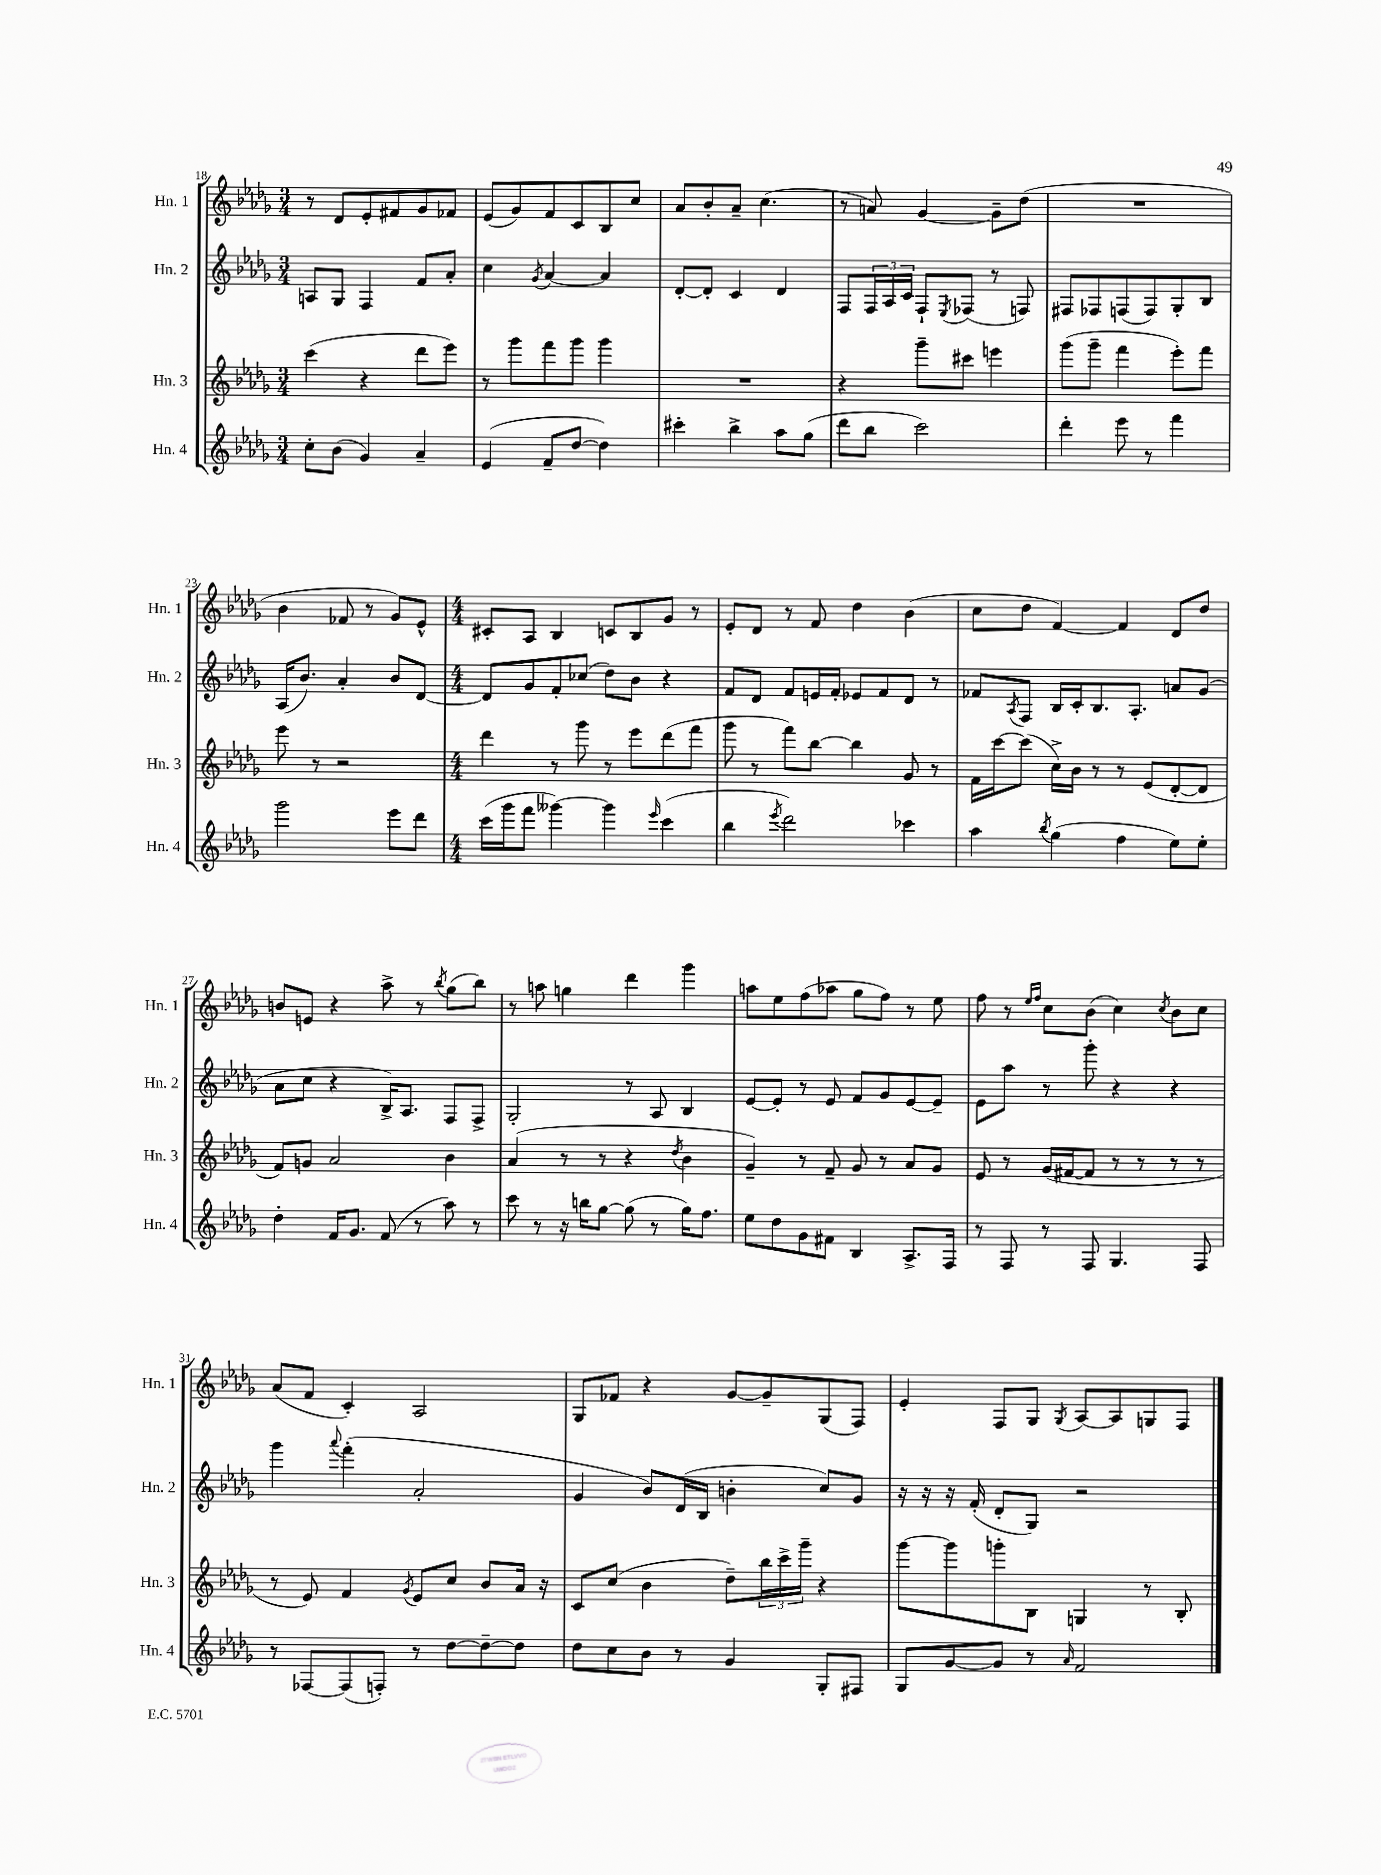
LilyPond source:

<<
\new StaffGroup <<
\new Staff = "s0" \with { instrumentName = "Hn. 1" shortInstrumentName = "Hn. 1" } {
    \clef treble \key des \major \numericTimeSignature \time 3/4
    r8 des'8 ees'8-. fis'8 ges'8 fes'8 |
    ees'8( ges'8) f'8 c'8 bes8 c''8 |
    aes'8 bes'8-. aes'8-- c''4.( |
    r8 a'8) ges'4~ ges'8-- des''8( |
    R2. |
    bes'4 fes'8 r8 ges'8) ees'8-^ |
    \numericTimeSignature \time 4/4 cis'8-. aes8 bes4 c'8 bes8 ges'8 r8 |
    ees'8-. des'8 r8 f'8 des''4 bes'4( |
    c''8 des''8 f'4~) f'4 des'8 des''8 |
    b'8 e'8 r4 aes''8-> r8 \acciaccatura { bes''8 } ges''8( bes''8) |
    r8 a''8 g''4 des'''4 ges'''4 |
    a''8 ees''8 f''8( aes''8 ges''8 f''8) r8 ees''8 |
    f''8 r8 \grace { ees''16 f''16 } c''8 bes'8( c''4) \acciaccatura { c''8 } bes'8 c''8 |
    aes'8( f'8 c'4-.) aes2 |
    ges8 fes'8 r4 ges'8~ ges'8-- ges8( f8) |
    ees'4-. f8 ges8 \acciaccatura { ges8 } aes8~ aes8 g8 f8 \bar "|." |
}
\new Staff = "s1" \with { instrumentName = "Hn. 2" shortInstrumentName = "Hn. 2" } {
    \clef treble \key des \major \numericTimeSignature \time 3/4
    a8 ges8 f4 f'8 aes'8-. |
    c''4 \acciaccatura { ges'8 } aes'4~ aes'4 |
    des'8~-. des'8-. c'4 des'4 |
    f8 \tuplet 3/2 { f16 aes16 c'16 } f8-! \acciaccatura { ees8 } fes8( r8 f8) |
    fis8 fes8 f8( f8) ges8-. bes8 |
    aes16( bes'8.) aes'4-. bes'8 des'8~ |
    \numericTimeSignature \time 4/4 des'8 ges'8 f'8-. ces''8( des''8) bes'8 r4 |
    f'8 des'8 f'8 e'16 f'16-. ees'8 f'8 des'8 r8 |
    fes'8 \acciaccatura { aes8 } f8 bes16 c'16-. bes8. aes8.-. a'8 ges'8( |
    aes'8 c''8 r4 bes16->) aes8. f8 f8-> |
    ges2-. r8 aes8 bes4 |
    ees'8~ ees'8-. r8 ees'8 f'8 ges'8 ees'8~ ees'8-- |
    ees'8 aes''8 r8 ges'''8-. r4 r4 |
    ges'''4 \appoggiatura { aes'''8 } f'''4-.( aes'2-. |
    ges'4 bes'8) des'16( bes16 b'4-. c''8) ges'8 |
    r16 r16 r16 f'16-.( des'8-. ges8) r2 \bar "|." |
}
\new Staff = "s2" \with { instrumentName = "Hn. 3" shortInstrumentName = "Hn. 3" } {
    \clef treble \key des \major \numericTimeSignature \time 3/4
    c'''4( r4 des'''8 ees'''8) |
    r8 ges'''8 f'''8 ges'''8 ges'''4 |
    R2. |
    r4 ges'''8-- cis'''8 e'''4 |
    ges'''8( ges'''8-- f'''4 ees'''8-.) f'''8 |
    ees'''8 r8 r2 |
    \numericTimeSignature \time 4/4 des'''4 r8 ges'''8 r8 ees'''8 des'''8( f'''8 |
    ges'''8 r8 f'''8) bes''8~ bes''4 ges'8 r8 |
    f'16 c'''16~ c'''8( c''16->) bes'16 r8 r8 ees'8( des'8~-. des'8 |
    f'8) g'8 aes'2 bes'4 |
    aes'4( r8 r8 r4 \acciaccatura { des''8 } bes'4 |
    ges'4--) r8 f'8-- ges'8 r8 aes'8 ges'8 |
    ees'8 r8 ges'16( fis'16~ fis'8 r8 r8 r8 r8 |
    r8 ees'8) f'4 \acciaccatura { ges'8 } ees'8 c''8 bes'8 aes'16 r16 |
    c'8 c''8( bes'4 des''8--) \tuplet 3/2 { bes''16 c'''16-> ges'''16-- } r4 |
    ges'''8~ ges'''8 g'''8-. bes8 g4 r8 bes8-. \bar "|." |
}
\new Staff = "s3" \with { instrumentName = "Hn. 4" shortInstrumentName = "Hn. 4" } {
    \clef treble \key des \major \numericTimeSignature \time 3/4
    c''8-. bes'8( ges'4) aes'4-- |
    ees'4( f'8-- des''8~ des''4) |
    cis'''4-. bes''4-> aes''8 ges''8( |
    des'''8 bes''8 c'''2) |
    des'''4-. ees'''8 r8 f'''4 |
    ges'''2 ees'''8 des'''8 |
    \numericTimeSignature \time 4/4 c'''16( ges'''16 f'''8 geses'''4~) geses'''4 \grace { ees'''16 } c'''4( |
    bes''4 \acciaccatura { ees'''8 } des'''2) ces'''4 |
    aes''4 \acciaccatura { bes''8 } ges''4( f''4 ees''8) ees''8-. |
    des''4-. f'16 ges'8. f'8( r8 aes''8) r8 |
    c'''8 r8 r16 b''16 ges''8~ ges''8( r8 ges''16) f''8. |
    ees''8 des''8 ges'8 fis'8 bes4 aes8.-> f16 |
    r8 f8 r8 f8 ges4. f8 |
    r8 fes8~ fes8( f8-.) r8 des''8~ des''8~-- des''8 |
    des''8 c''8 bes'8 r8 ges'4 ges8-. fis8 |
    ges8 ges'8~ ges'8 r8 \grace { aes'16 } f'2 \bar "|." |
}
>>
>>
\layout { \context { \Score currentBarNumber = #18 } }
